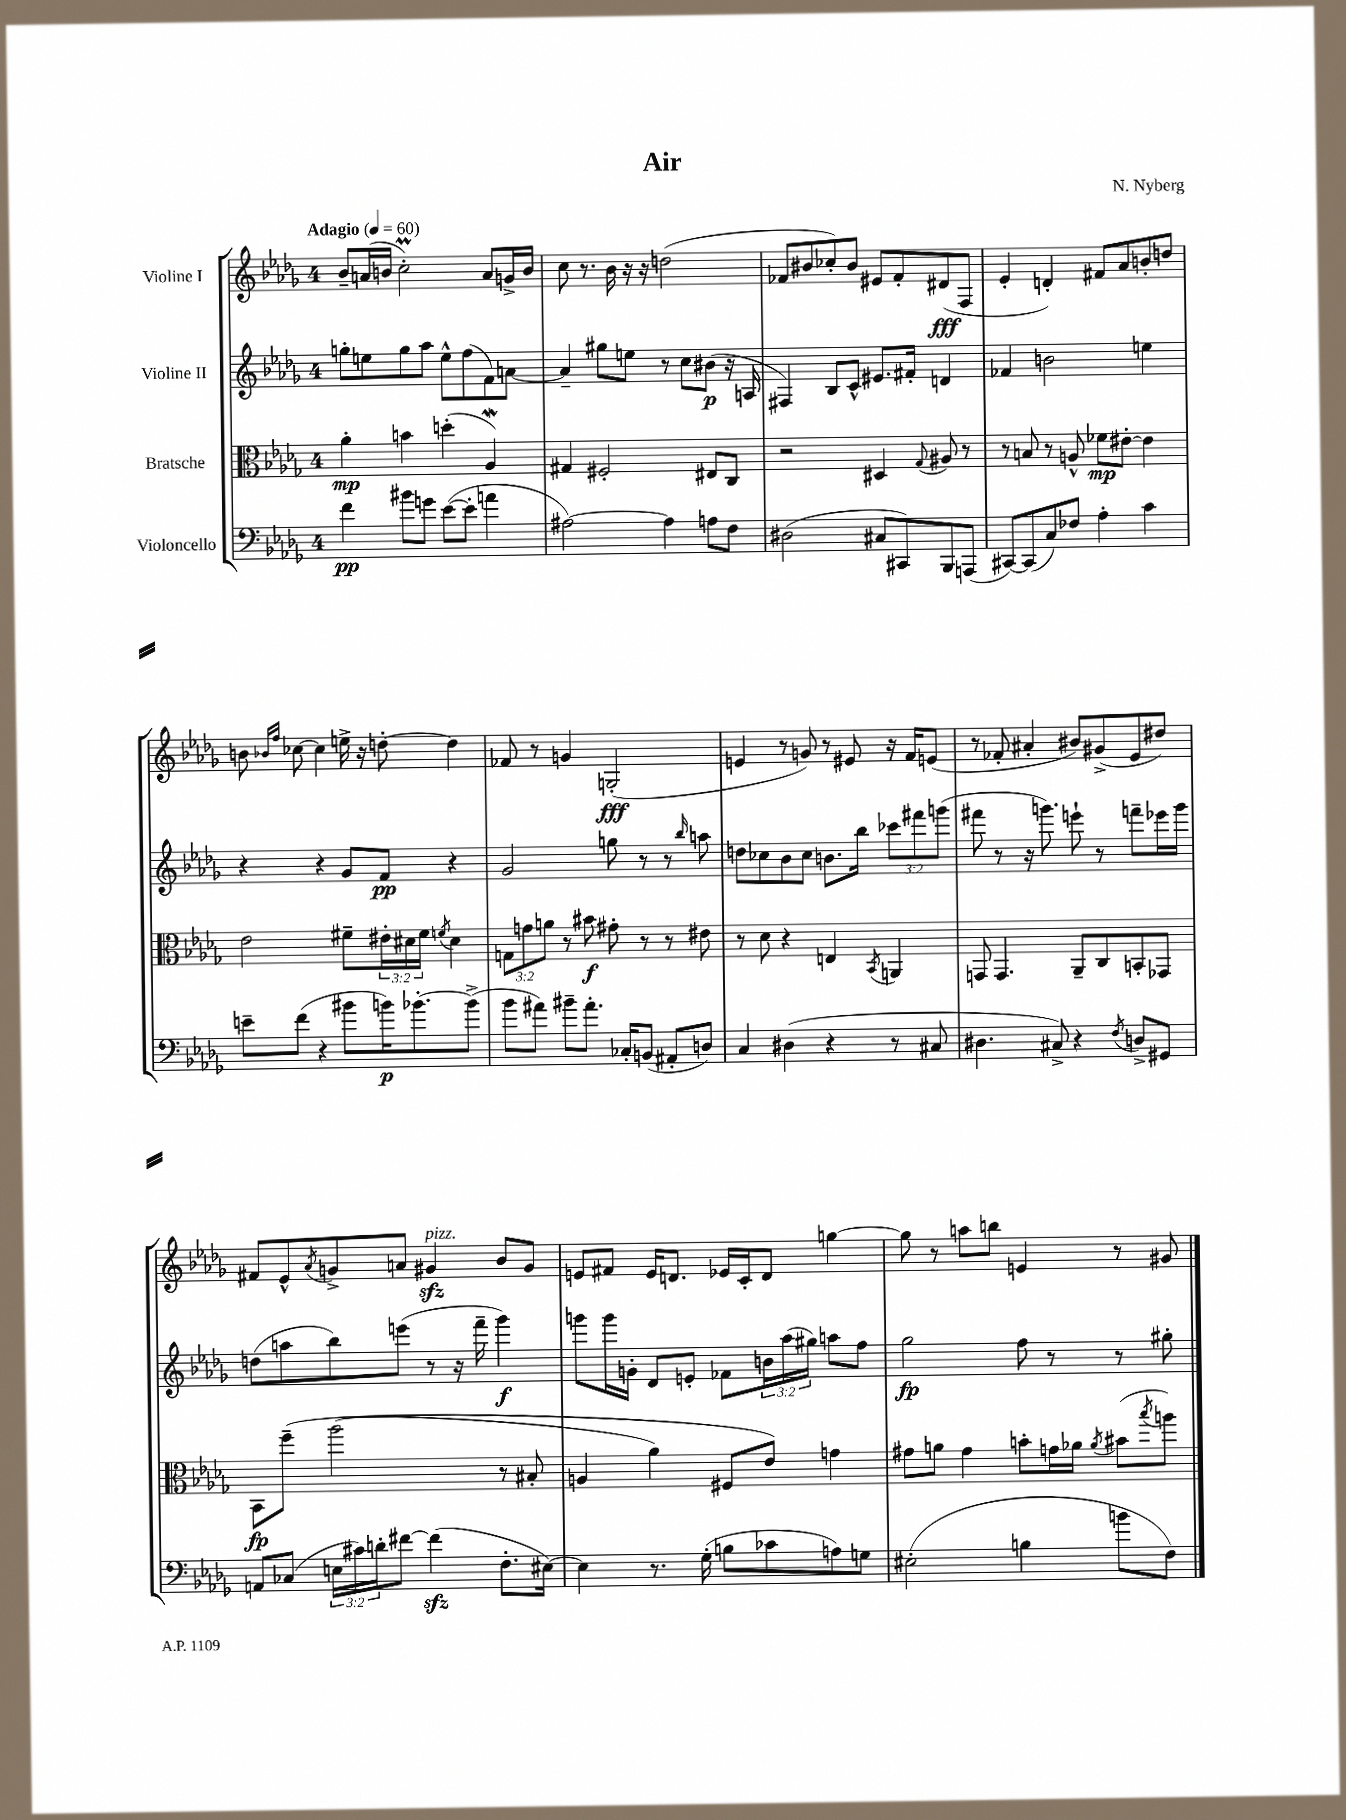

**kern	**kern	**kern	**kern
*staff4	*staff3	*staff2	*staff1
*clefF4	*clefC3	*clefG2	*clefG2
*k[b-e-a-d-g-]	*k[b-e-a-d-g-]	*k[b-e-a-d-g-]	*k[b-e-a-d-g-]
*M4/4	*M4/4	*M4/4	*M4/4
*MM60	*MM60	*MM60	*MM60
4f	4a-'	8gg'	8b-~
.	.	8ee	(16a
.	.	.	16b
8b#	4b	8gg	2cc')
8g	.	8aa-	.
([8e-	(4dd'	8ee^^	.
8e-']	.	(8ff	.
4a	4A-)	8f)	8a
.	.	[8a	16g^
.	.	.	16b
=	=	=	=
[2A#)	4G#	4a~]	8cc
.	.	.	8.r
.	2F#'	8gg#	.
.	.	.	16b-
.	.	8ee	16r
.	.	.	16r
4A#]	.	8r	(2dd
.	.	8cc	.
8A	8E#	(8b#	.
8F	8C	16r	.
.	.	16A	.
=	=	=	=
(2D#	2r	4F#)	8f-
.	.	.	8b#
.	.	8B-	8cc-')
.	.	8c^^	8b#
8C#	4D#	8.e#	8e#
8CC#)	.	.	8f-'
.	.	16f#'	.
.	8qqG-	.	.
8BBB-	8A#	4d	(8d#
(8AAA	8r	.	8F
=	=	=	=
[8CC#)	8r	4f-	4e-'
(8CC#]	8B	.	.
8C)	8r	2b	4d')
8F-	8A^^	.	.
4A-'	8f-	.	8f#
.	[8e#'	.	8a-
4c	4e#]	4ee	8b'
.	.	.	8dd
=	=	=	=
8e~	2e-	4r	8b
.	.	.	16qqb-
.	.	.	16qqff
(8f	.	.	[8cc-
4r	.	4r	4cc-]
8b#	8f#~	8g-	16ee^
.	.	.	16r
16b)	24e#'	8f	[8dd'
.	24d#	.	.
[8.b-'	.	.	.
.	24f#	.	.
.	8qf	.	.
.	4d#	4r	4dd]
(8b-^]	.	.	.
=	=	=	=
8b-	12G	2g-	8f-
.	12g	.	.
8a#)	.	.	8r
.	12a	.	.
8b#~	8r	.	4g
8.a#'	8b#	.	.
.	8g#'	8gg	(2G'
16C-'	.	.	.
(8BB	8r	8r	.
8AA#'	8r	8r	.
.	.	16qqbb-	.
8D)	8e#	8aa	.
=	=	=	=
4C	8r	8dd	4e
.	8d-	8cc-	.
(4D#	4r	8b-	8r
.	.	8cc-	8g)
4r	4E	8.b	8r
.	.	.	8e#
.	.	16bb-	.
.	8qBB-	.	.
8r	4AA	12ccc-	16r
.	.	.	16f
.	.	12fff#	.
8C#	.	.	(8e
.	.	(12ggg	.
=	=	=	=
4.D#	8GG	8fff#	8r
.	4.GG	8r	8f-'
.	.	16r	4a#'
.	.	8.ggg)	.
8C#^)	.	.	.
4r	8AA-~	8eee`	8b#)
.	8C	8r	(8g#^
8qF	.	.	.
8D^	8BB'	8fff~	8e-
8GG#	8GG-	16eee-	8dd#)
.	.	16ggg	.
=	=	=	=
8AA	8BB-	(8dd	8f#
(8C-	&(8ff~	8aa	8e-^^
.	.	.	8qa-
24E	(2aa-	8bb-)	8g^
24c#)	.	.	.
24d'	.	.	.
[8f#	.	(8eee	8a
(4f#]	.	8r	4g#
.	.	16r	.
.	.	16fff~	.
8.F'	8r	4ggg-)	8b-
.	8B#'	.	8g#
[16E#)	.	.	.
=	=	=	=
4E#]	4A	8ggg	8e
.	.	16ggg	8f#
.	.	16g'	.
8.r	4a-)	8d-	16e
.	.	.	8.d
.	.	8e'	.
(16G-'	.	.	.
8B	8F#	8f-	16e-
.	.	.	16c'
8c-	8e-&)	24b	8d
.	.	(24aa-	.
.	.	24gg#)	.
8A)	4g	8aa	[4gg
8G	.	8ff	.
=	=	=	=
(2E#'	8g#	2gg-	8gg]
.	8a	.	8r
.	4g#	.	8aa
.	.	.	8bb
4B	8b'	8ff	4e
.	16g	8r	.
.	16a-	.	.
.	8qa-	.	.
8b	(8b#	8r	8r
.	8qbb-	.	.
8F)	8aa)	8gg#'	8g#
==	==	==	==
*-	*-	*-	*-
